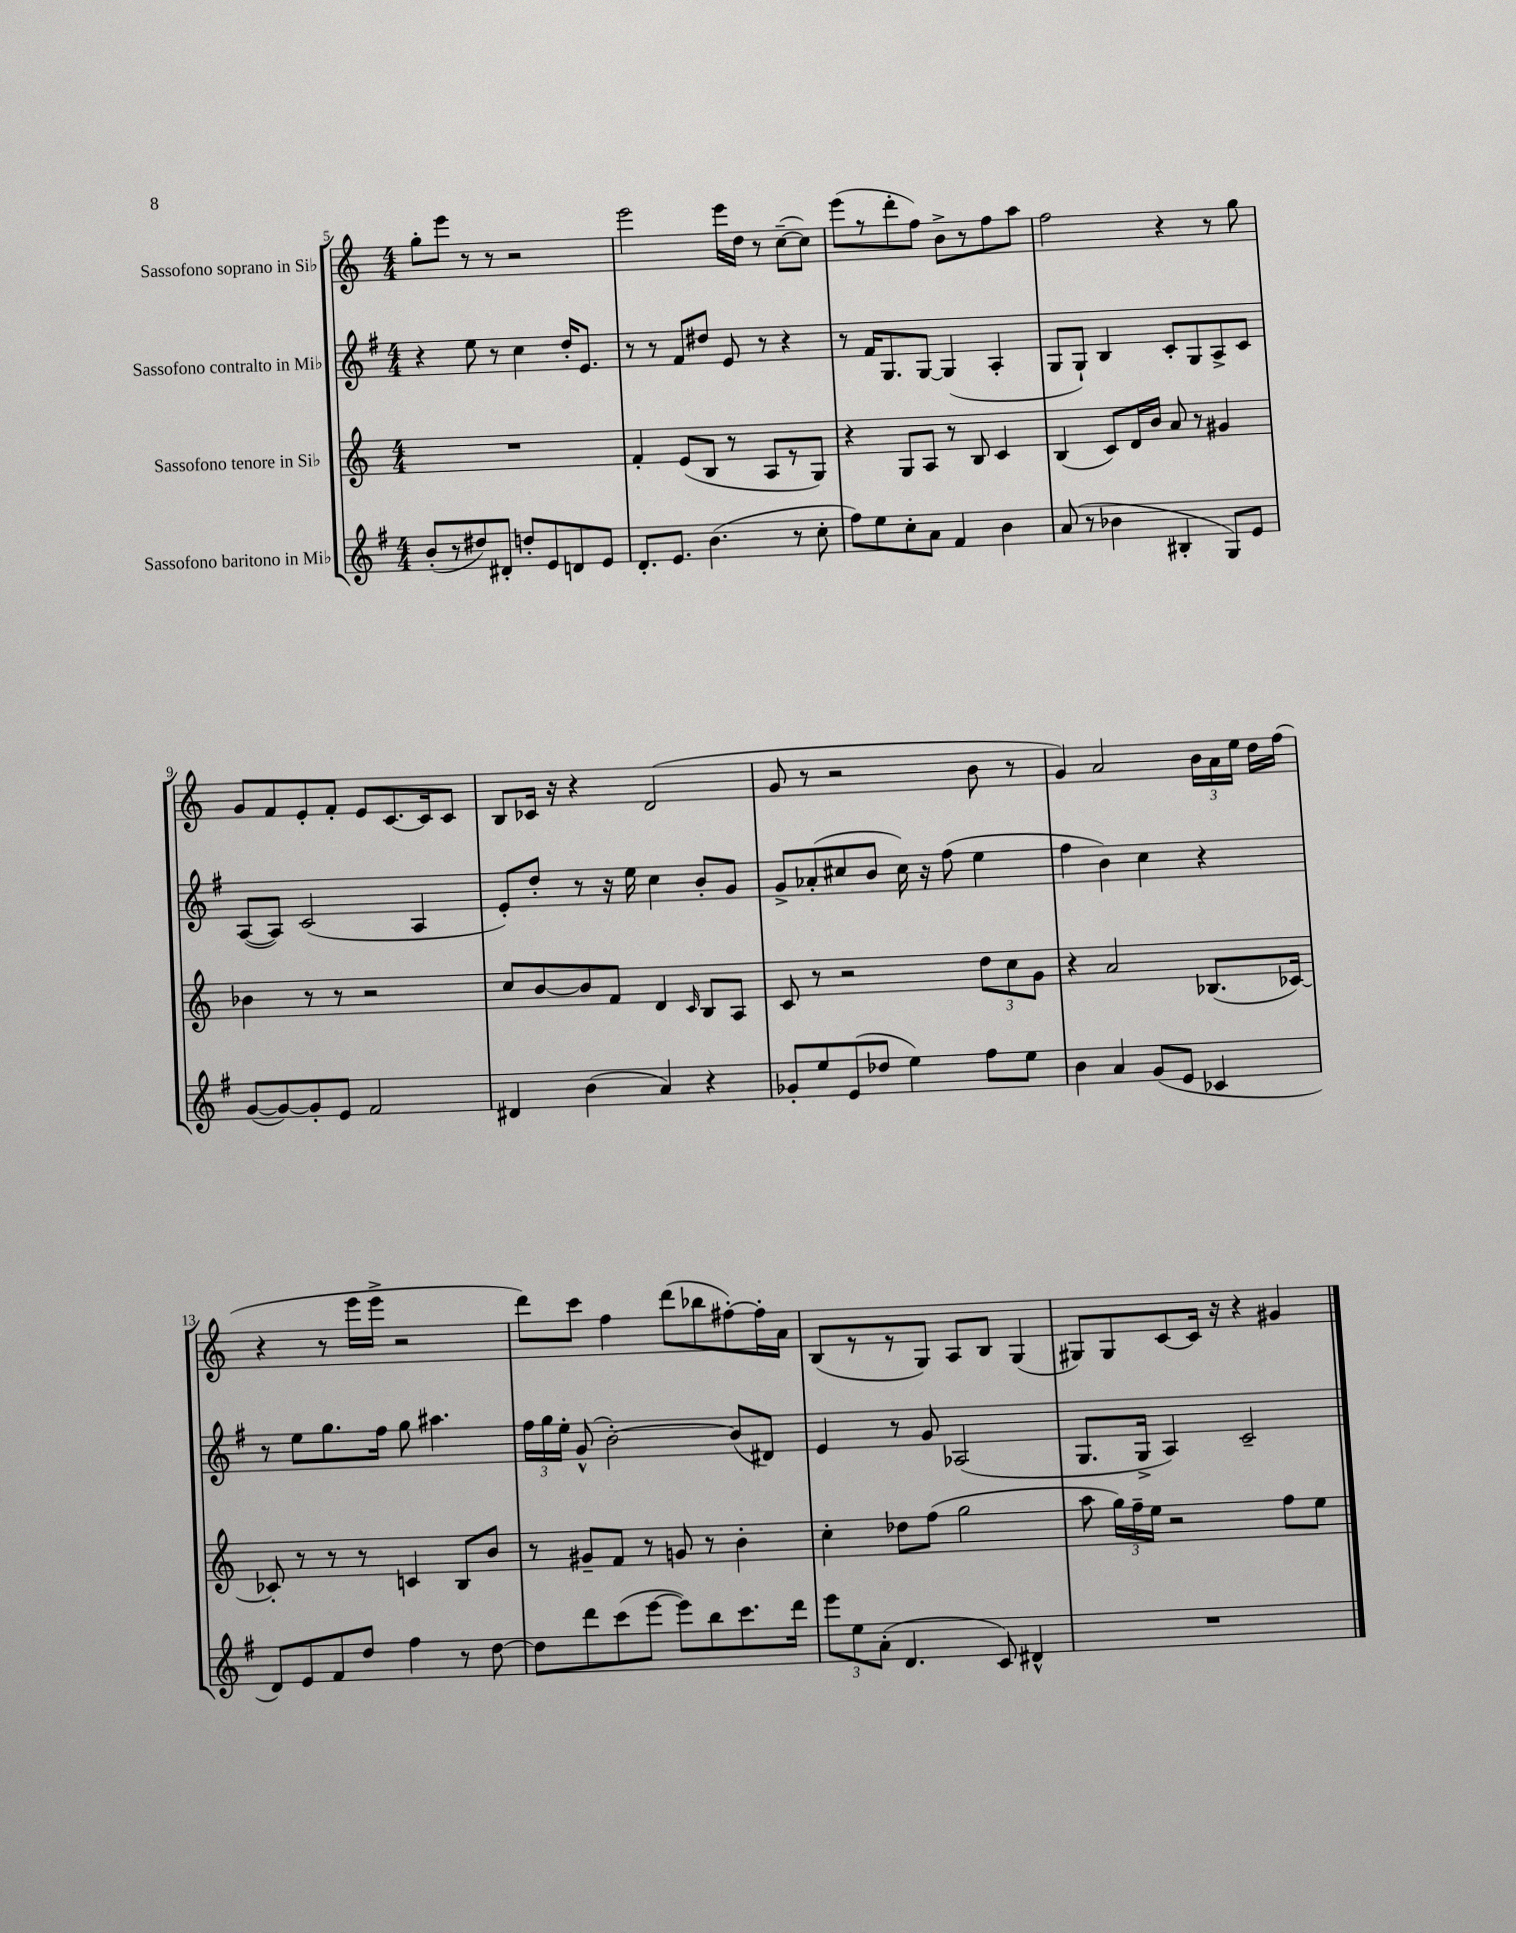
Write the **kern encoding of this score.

**kern	**kern	**kern	**kern
*staff4	*staff3	*staff2	*staff1
*clefG2	*clefG2	*clefG2	*clefG2
*k[f#]	*k[]	*k[f#]	*k[]
*M4/4	*M4/4	*M4/4	*M4/4
(8b'	1r	4r	8gg'
8r	.	.	8eee
8dd#)	.	8ee	8r
8d#'	.	8r	8r
8dd'	.	4cc	2r
8e	.	.	.
8d	.	16dd'	.
.	.	8.e	.
8e	.	.	.
=	=	=	=
8.d'	4f'	8r	2eee
.	.	8r	.
8.e	.	.	.
.	(8e	8f#	.
(4.b	8B	8dd#	.
.	8r	8e	16eee
.	.	.	16dd
.	8A	8r	8r
8r	8r	4r	([8cc~
8cc'	8G)	.	8cc])
=	=	=	=
8ff#)	4r	8r	(8eee
8ee	.	16f#	8r
.	.	8.G	.
8cc'	8G	.	8ddd'
8a	8A	[8G	8ff)
4f#	8r	(4G]	8b^
.	8B	.	8r
4b	4c	4A'	8ff
.	.	.	8aa
=	=	=	=
(8a	(4B	8G	2ff
8r	.	8G`)	.
4b-	8c)	4B	.
.	16d	.	.
.	16b	.	.
4B#'	8a	8c'	4r
.	8r	8G	.
8G)	4g#	8A^	8r
8e	.	8c	8gg
=	=	=	=
([8g	4b-	([8A	8g
8g_)	.	8A])	8f
8g']	8r	(2c	8e'
8e	8r	.	8f'
2f#	2r	.	8e
.	.	.	[8.c
.	.	4A	.
.	.	.	16c]
.	.	.	8c
=	=	=	=
4d#	8cc	8e')	8B
.	[8b	8dd'	16c-
.	.	.	16r
(4b	8b]	8r	4r
.	8f	16r	.
.	.	16ee	.
4a)	4d	4cc	(2d
.	16qqc	.	.
4r	8B	8b'	.
.	8A	8g	.
=	=	=	=
8g-'	8c	8g^	8g
8ee	8r	(8a-'	8r
(8e	2r	8cc#	2r
8dd-	.	8b	.
4ee)	.	16cc#)	.
.	.	16r	.
.	.	(8ff#	.
8ff#	12dd	4ee	8b
.	12cc	.	.
8ee	.	.	8r
.	12g	.	.
=	=	=	=
4b	4r	4ff#	4g)
4a	2a	4b)	2a
(8g	.	4cc	.
8e	.	.	.
4c-	(8.B-	4r	24b
.	.	.	24a
.	.	.	24ee
.	.	.	16dd
.	[16c-)	.	(16ff
=	=	=	=
8d)	8c-']	8r	4r
8e	8r	8ee	.
8f#	8r	8.gg	8r
8dd	8r	.	16eee
.	.	16ff#	16eee^
4ff#	4c	8gg	2r
.	.	4.aa#	.
8r	8B	.	.
[8dd	8b	.	.
=	=	=	=
8dd]	8r	24ff#	8ddd)
.	.	24gg	.
.	.	24ee'	.
8ddd	8g#~	(8g^^	8ccc
(8ccc	8f	[2b')	4ff
[8eee	8r	.	.
8eee])	8g	.	(8ddd
8bb	8r	.	8bb-
8.ccc	4b'	(8b]	[8ff#')
.	.	8d#)	16ff#']
16ddd	.	.	16a
=	=	=	=
12eee	4cc'	4e	(8B
12ee	.	.	.
.	.	.	8r
(12a'	.	.	.
4.d	8dd-	8r	8r
.	(8ff	8g	8G)
.	2gg	(2A-	8A
8c)	.	.	8B
4d#^^	.	.	(4G
=	=	=	=
1r	8aa	8.G	8G#)
.	24gg)	.	8G#
.	24ff~	.	.
.	.	16G^	.
.	24ee	.	.
.	2r	4A)	[8c
.	.	.	16c]
.	.	.	16r
.	.	2c~	4r
.	8ff	.	4g#
.	8ee	.	.
==	==	==	==
*-	*-	*-	*-
